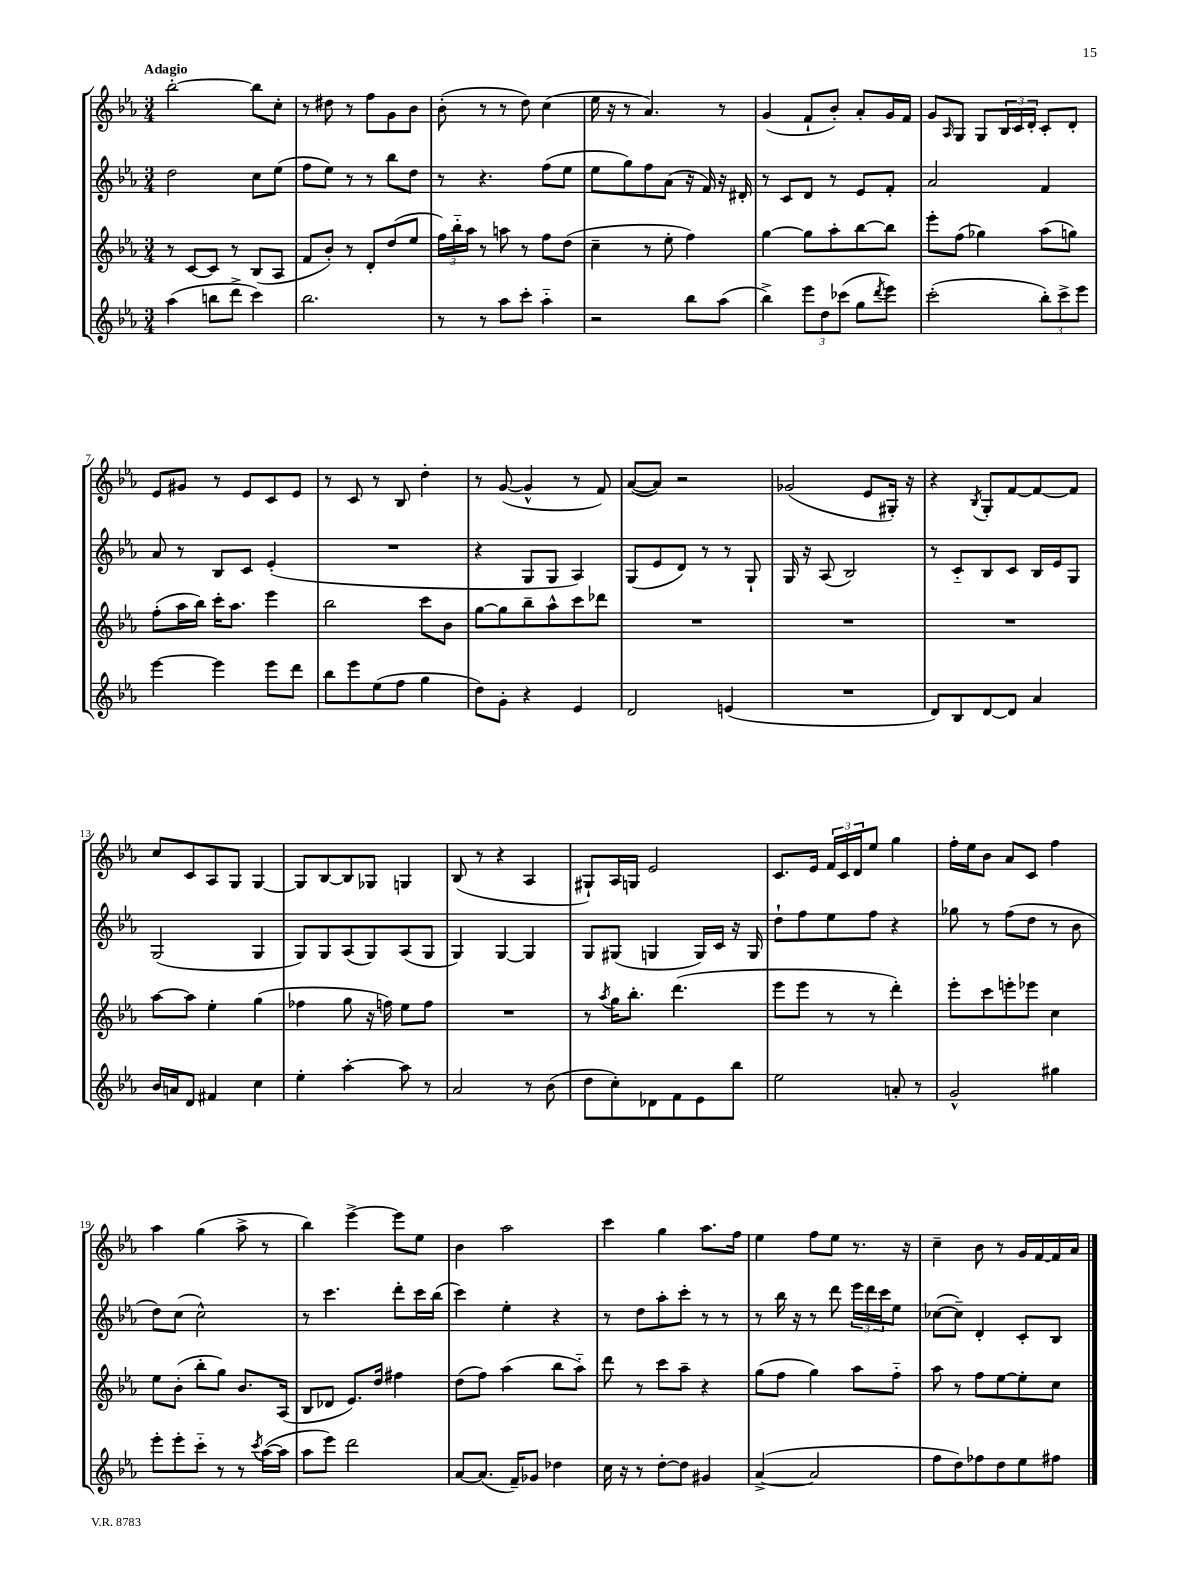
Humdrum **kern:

**kern	**kern	**kern	**kern
*staff4	*staff3	*staff2	*staff1
*clefG2	*clefG2	*clefG2	*clefG2
*k[b-e-a-]	*k[b-e-a-]	*k[b-e-a-]	*k[b-e-a-]
*M3/4	*M3/4	*M3/4	*M3/4
(4aa-	8r	2dd	[2bb-'
.	[8c	.	.
8bb	8c]	.	.
8ddd^	8r	.	.
4ccc)	(8B-	8cc	8bb-]
.	8A-	(8ee-	8cc'
=	=	=	=
2.bb-	8f	8ff	8r
.	8b-')	8ee-)	8dd#
.	8r	8r	8r
.	8d'	8r	8ff
.	(8dd	8bb-	8g
.	8ee-	8dd	8b-
=	=	=	=
8r	24ff)	8r	(8b-'
.	24bb-'~	.	.
.	24aa-	.	.
8r	8r	4.r	8r
8aa-	8aa	.	8r
8ccc'	8r	.	8dd)
4aa-'~	8ff	(8ff	(4cc
.	(8dd	8ee-	.
=	=	=	=
2r	4cc~	8ee-	16ee-
.	.	.	16r
.	.	8gg)	8r
.	8r	8ff	4.a-)
.	8ee-'	(8a-	.
8bb-	4ff)	16r	.
.	.	16f)	.
(8aa-	.	16r	8r
.	.	16d#'	.
=	=	=	=
4bb-^)	[4gg	8r	(4g
.	.	8c	.
12eee-	8gg]	8d	8f`
12dd	.	.	.
.	8aa-'	8r	8b-')
(12ccc-	.	.	.
8gg	[8bb-	8e-	8a-'
8qddd	.	.	.
8eee-)	8bb-]	8f'	16g
.	.	.	16f
=	=	=	=
(2ccc'	8eee-'	2a-	8g
.	.	.	16qqA-
.	(8ff	.	8G
.	4gg-)	.	8G
.	.	.	24B-
.	.	.	24c
.	.	.	24d'
12bb-')	(8aa-	4f	8c'
12ccc^	.	.	.
.	8gg)	.	8d'
12eee-	.	.	.
=	=	=	=
[4eee-	(8ff'	8a-	8e-
.	16aa-	8r	8g#
.	16bb-)	.	.
4eee-]	16ccc'	8B-	8r
.	8.aa-	.	.
.	.	8c	8e-
8eee-	4eee-	(4e-'	8c
8ddd	.	.	8e-
=	=	=	=
8bb-	2bb-	2.r	8r
8eee-	.	.	8c
(8ee-	.	.	8r
8ff	.	.	8B-
4gg	8ccc	.	4dd'
.	8b-	.	.
=	=	=	=
8dd)	[8gg	4r	8r
8g'	8gg]	.	([8g
4r	8bb-~	8G	4g^^]
.	8aa-^^	8G	.
4e-	8ccc	4A-)	8r
.	8ddd-	.	8f)
=	=	=	=
2d	2.r	(8G	([8a-
.	.	8e-	8a-])
.	.	8d)	2r
.	.	8r	.
(4e	.	8r	.
.	.	8G`	.
=	=	=	=
2.r	2.r	16G	(2g-
.	.	16r	.
.	.	(8A-	.
.	.	2B-)	.
.	.	.	8e-
.	.	.	16G#')
.	.	.	16r
=	=	=	=
8d)	2.r	8r	4r
8B-	.	8c'~	.
.	.	.	8qB-
[8d	.	8B-	8G'
8d]	.	8c	[8f
4a-	.	16B-	8f_
.	.	16e-	.
.	.	8G	8f]
=	=	=	=
16b-	[8aa-	(2G	8cc
16a	.	.	.
8d	8aa-]	.	8c
4f#	4ee-'	.	8A-
.	.	.	8G
4cc	(4gg	4G	[4G
=	=	=	=
4ee-'	4ff-	8G)	8G]
.	.	8G	[8B-
[4aa-'	8gg	(8A-	8B-]
.	16r	8G)	8G-
.	16ff)	.	.
8aa-]	8ee-	(8A-	4G
8r	8ff	8G	.
=	=	=	=
2a-	2.r	4G)	(8B-
.	.	.	8r
.	.	[4G	4r
8r	.	4G]	4A-
(8b-	.	.	.
=	=	=	=
8dd	8r	8G	8G#`)
.	8qaa-	.	.
8cc')	16gg	(8G#	16A-
.	8.bb-'	.	16G
8d-	.	4G	2e-
8f	(4.ddd	.	.
8e-	.	16G)	.
.	.	16c	.
8bb-	.	16r	.
.	.	16G	.
=	=	=	=
2ee-	8eee-	8dd`	8.c
.	8eee-	8ff	.
.	.	.	16e-
.	8r	8ee-	24f
.	.	.	24c
.	.	.	24d
.	8r	8ff	8ee-
8a'	4ddd')	4r	4gg
8r	.	.	.
=	=	=	=
2g^^	8eee-'	8gg-	16ff'
.	.	.	16ee-
.	8ccc	8r	8b-
.	8eee'	(8ff	8a-
.	8eee-	8dd	8c
4gg#	4cc	8r	4ff
.	.	8b-	.
=	=	=	=
8eee-'	8ee-	8dd)	4aa-
8eee-'	(8b-'	(8cc	.
8ccc'~	8bb-'	2cc^^)	(4gg
8r	8gg)	.	.
8r	8.b-	.	8aa-^
8qccc	.	.	.
([16aa-	.	.	8r
16aa-]	(16A-	.	.
=	=	=	=
8aa-	8B-	8r	4bb-)
8eee-)	8d-	4.ccc	.
2ddd	8.e-)	.	[4eee-^
.	16dd	.	.
.	4ff#	8ddd'	8eee-]
.	.	16ccc	8ee-
.	.	(16bb-	.
=	=	=	=
[8a-	(8dd	4ccc)	4b-
(8.a-]	8ff)	.	.
.	(4aa-	4ee-'	2aa-
16f~)	.	.	.
8g-	.	.	.
4dd-	8bb-	4r	.
.	8aa-'~)	.	.
=	=	=	=
16cc	8ddd	8r	4ccc
16r	.	.	.
8r	8r	8dd	.
[8dd'	8ccc	8aa-'	4gg
8dd]	8aa-~	8ccc'	.
4g#	4r	8r	8.aa-
.	.	8r	.
.	.	.	16ff
=	=	=	=
([4a-^	(8gg	8r	4ee-
.	8ff	16bb-	.
.	.	16r	.
2a-]	4gg)	8r	8ff
.	.	8ddd	8ee-
.	8aa-	24eee-	8.r
.	.	24ddd	.
.	.	24ccc	.
.	8ff'~	8ee-	.
.	.	.	16r
=	=	=	=
8ff	8aa-	([8cc-	4cc~
8dd)	8r	8cc-~])	.
8ff-	8ff	4d'	8b-
8dd	[8ee-	.	8r
8ee-	8ee-']	8c'	16g
.	.	.	[16f
8ff#	8cc	8B-	16f]
.	.	.	16a-
==	==	==	==
*-	*-	*-	*-
